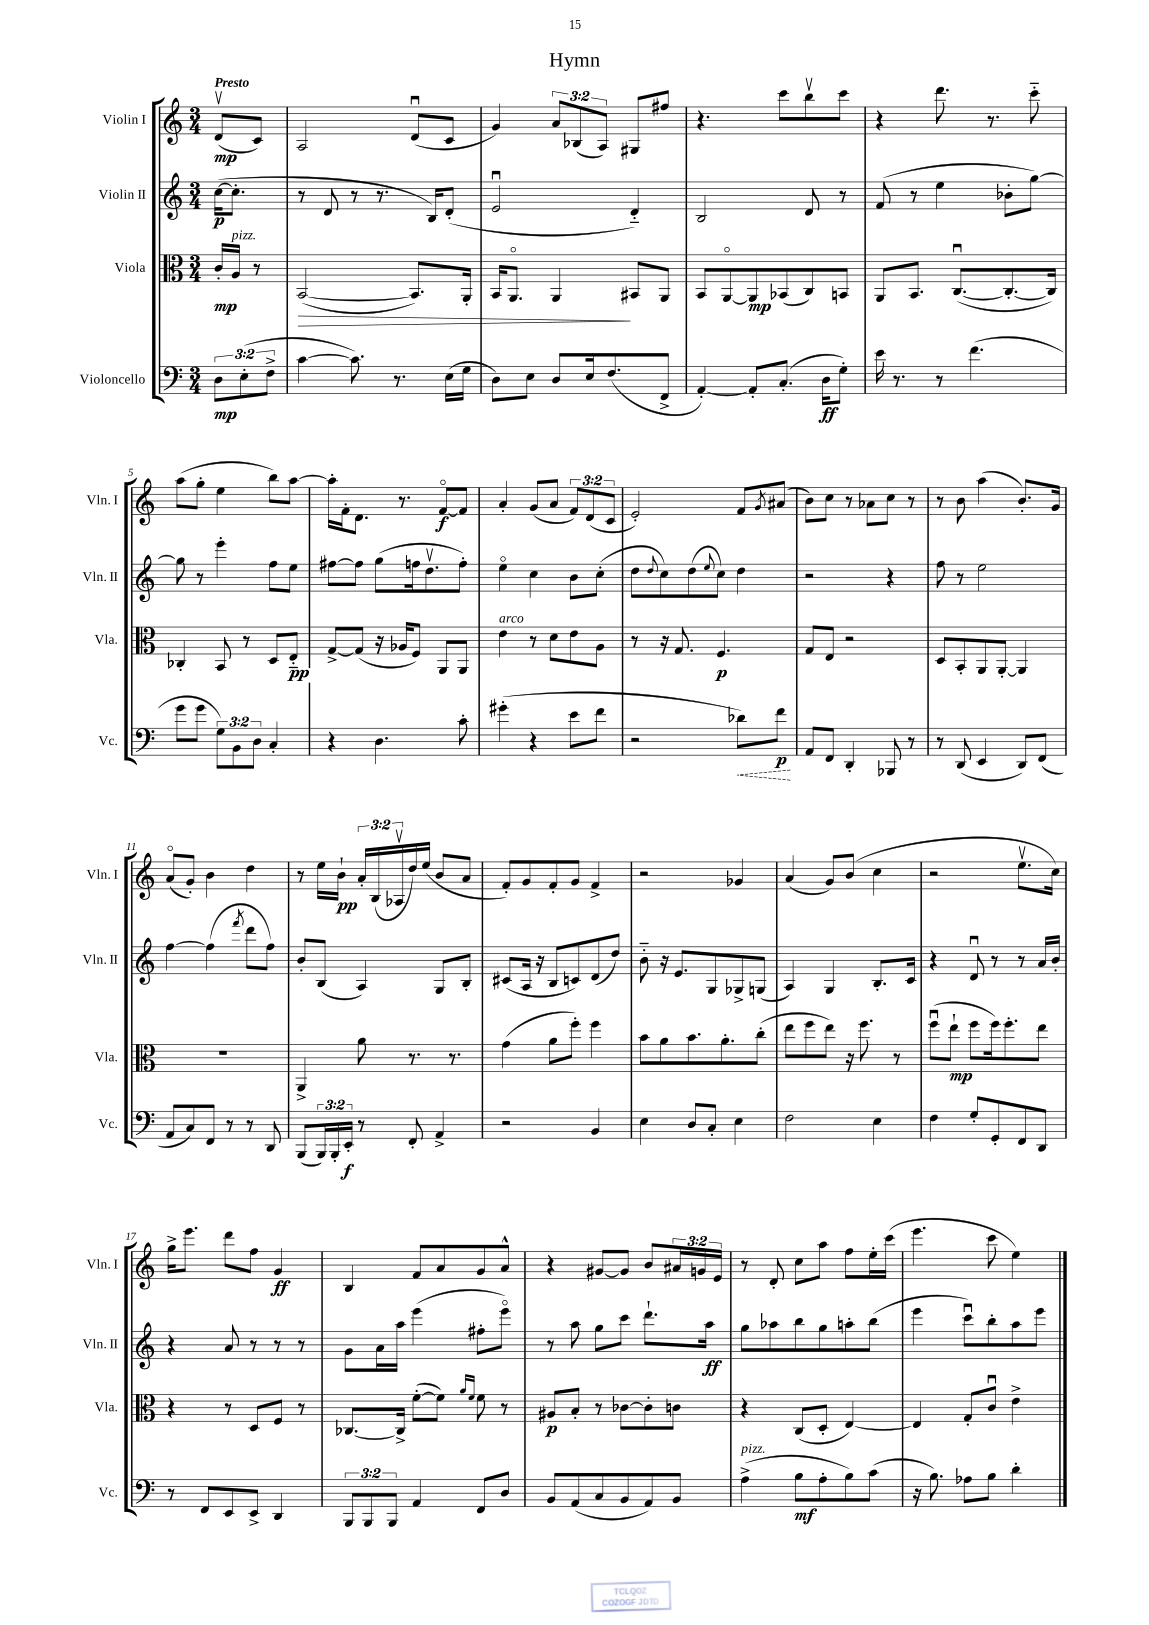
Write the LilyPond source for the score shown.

\header { title = "Hymn" }
<<
\new StaffGroup <<
\new Staff = "s0" \with { instrumentName = "Violin I" shortInstrumentName = "Vln. I" } {
    \clef treble \key c \major \numericTimeSignature \time 3/4 \override Staff.TupletNumber.text = #tuplet-number::calc-fraction-text \partial 4 \tempo "Presto"
    d'8\upbow\mp( c'8) |
    a2 d'8\downbow( c'8 |
    g'4) \tuplet 3/2 { a'8 bes8( a8) } gis8 fis''8 |
    r4. c'''8 b''8\upbow c'''8 |
    r4 d'''8. r8. c'''8-_ |
    a''8( g''8-. e''4 b''8) a''8~ |
    a''16-. f'16-. d'8. r8. f'8~\flageolet\f f'8 |
    a'4-. g'8( a'8 \tuplet 3/2 { f'8) d'8( c'8 } |
    e'2-.) f'8 \acciaccatura { g'8 } ais'8( |
    b'8) c''8 r8 aes'8 c''8 r8 |
    r8 b'8 a''4( b'8.-.) g'16 |
    a'8\flageolet( g'8-.) b'4 d''4 |
    r8 e''16 b'16-!\pp \tuplet 3/2 { a'16-. b16( aes16\upbow } d''16) e''16( b'8 a'8 |
    f'8-.) g'8 f'8-. g'8 f'4-> |
    r2 ges'4 |
    a'4( g'8) b'8( c''4 |
    r2 e''8.\upbow c''16) |
    g''16-> e'''8. d'''8 f''8 g'4\ff |
    b4 f'8 a'8 g'8 a'8-^ |
    r4 gis'8~ gis'8 b'8 \tuplet 3/2 { ais'16 g'16 e'16 } |
    r8 d'8-. c''8 a''8 f''8 e''16-. c'''16( |
    e'''4. c'''8 e''4) \bar "|." |
}
\new Staff = "s1" \with { instrumentName = "Violin II" shortInstrumentName = "Vln. II" } {
    \clef treble \key c \major \numericTimeSignature \time 3/4 \partial 4
    c''16~\p( c''8.-. |
    r8 d'8 r8 r8. b16) d'8-.( |
    e'2\downbow d'4-_) |
    b2 d'8 r8 |
    f'8( r8 e''4 bes'8-. g''8~) |
    g''8 r8 e'''4-. f''8 e''8 |
    fis''8~ fis''8 g''8( f''16 d''8.\upbow f''8-.) |
    e''4\flageolet c''4 b'8 c''8-.( |
    d''8 \appoggiatura { d''8 } c''8) d''8( \appoggiatura { e''8 } c''8) d''4 |
    r2 r4 |
    f''8 r8 e''2 |
    f''4~ f''4( \acciaccatura { f'''8 } d'''8 f''8) |
    b'8-. b8( a4) g8 b8-. |
    cis'8( a16 r16 b8 c'8) d'8( d''8) |
    b'8-_ r16 e'8. g8 ges8-> g8( |
    a4) g4 b8.-. c'16 |
    r4 d'8\downbow r8 r8 a'16 b'16-. |
    r4 a'8 r8 r8 r8 |
    g'8 a'16 a''16 e'''4( fis''8-. e'''8\flageolet) |
    r8 a''8 g''8 c'''8 d'''8.-! a''16\ff |
    g''8 aes''8 b''8 g''8 a''8-. b''8( |
    e'''4 c'''8\downbow) b''8-. a''8 e'''8 \bar "|." |
}
\new Staff = "s2" \with { instrumentName = "Viola" shortInstrumentName = "Vla." } {
    \clef alto \key c \major \numericTimeSignature \time 3/4 \partial 4
    c'16-.\mp a16^\markup { \italic "pizz." } r8 |
    b,2~\>( b,8.) a,16-. |
    b,16 a,8.\flageolet a,4\! bis,8 a,8 |
    b,8 a,8~\flageolet a,8\mp bes,8( c8) b,8 |
    a,8 b,8. c8.~\downbow( c8.~-. c16) |
    ces4-. b,8 r8 d8 e8-_\pp |
    g8~-> g8( r16 aes16 f8) a,8 a,8 |
    e'4^\markup { \italic "arco" } r8 d'8 e'8 a8 |
    r8 r16 g8. f4.\p |
    g8 e8 r2 |
    d8 b,8-. a,8 a,8~-. a,4 |
    R2. |
    a,4-> a'8 r8. r8. |
    g'4( a'8 f''8-.) f''4 |
    b'8 a'8 b'8. a'8.-. c''8-.( |
    e''8 f''8 e''8) r16 f''8. r8 |
    f''8\downbow( e''8-!\mp f''8 f''16) f''8.-. e''8 |
    r4 r8 d8 f8 r8 |
    ces8.~ ces16-> f'8~-.( f'8) \grace { a'16 f'16 } f'8 r8 |
    ais8\p b8-. r8 ces'8~ ces'8-. c'8 |
    r4 c8( d8-. e4~) |
    e4 g8-. c'8\downbow e'4-> \bar "|." |
}
\new Staff = "s3" \with { instrumentName = "Violoncello" shortInstrumentName = "Vc." } {
    \clef bass \key c \major \numericTimeSignature \time 3/4 \override Staff.TupletNumber.text = #tuplet-number::calc-fraction-text \partial 4
    \tuplet 3/2 { d8\mp e8-.( f8-> } |
    c'4~ c'8.) r8. e16( g16 |
    d8) e8 d8 e16 f8.( f,8-> |
    a,4~-.) a,8-. c8.-.( d16\ff g8-.) |
    e'16 r8. r8 f'4.( |
    g'8 g'8 \tuplet 3/2 { g8) b,8 d8 } c4-. |
    r4 d4. c'8-. |
    gis'4-.( r4 e'8 f'8 |
    r2 \once \override Hairpin.style = #'dashed-line des'8\<) f'8\p\! |
    a,8 f,8 d,4-. bes,,8 r8 |
    r8 d,8( e,4 d,8) f,8( |
    a,8 c8) f,8 r8 r8 d,8 |
    b,,8( \tuplet 3/2 { b,,16) b,,16-. e,16-.\f } r8 f,8-. a,4-> |
    r2 b,4 |
    e4 d8 c8-. e4 |
    f2 e4 |
    f4 g8-. g,8-. f,8 d,8 |
    r8 f,8 e,8 e,8-> d,4 |
    \tuplet 3/2 { b,,8 b,,8 b,,8 } a,4 f,8 d8 |
    b,8 a,8( c8 b,8 a,8) b,8 |
    a4->^\markup { \italic "pizz." }( b8\mf a8-. b8) c'8( |
    r16 b8.) aes8 b8 d'4-. \bar "|." |
}
>>
>>
